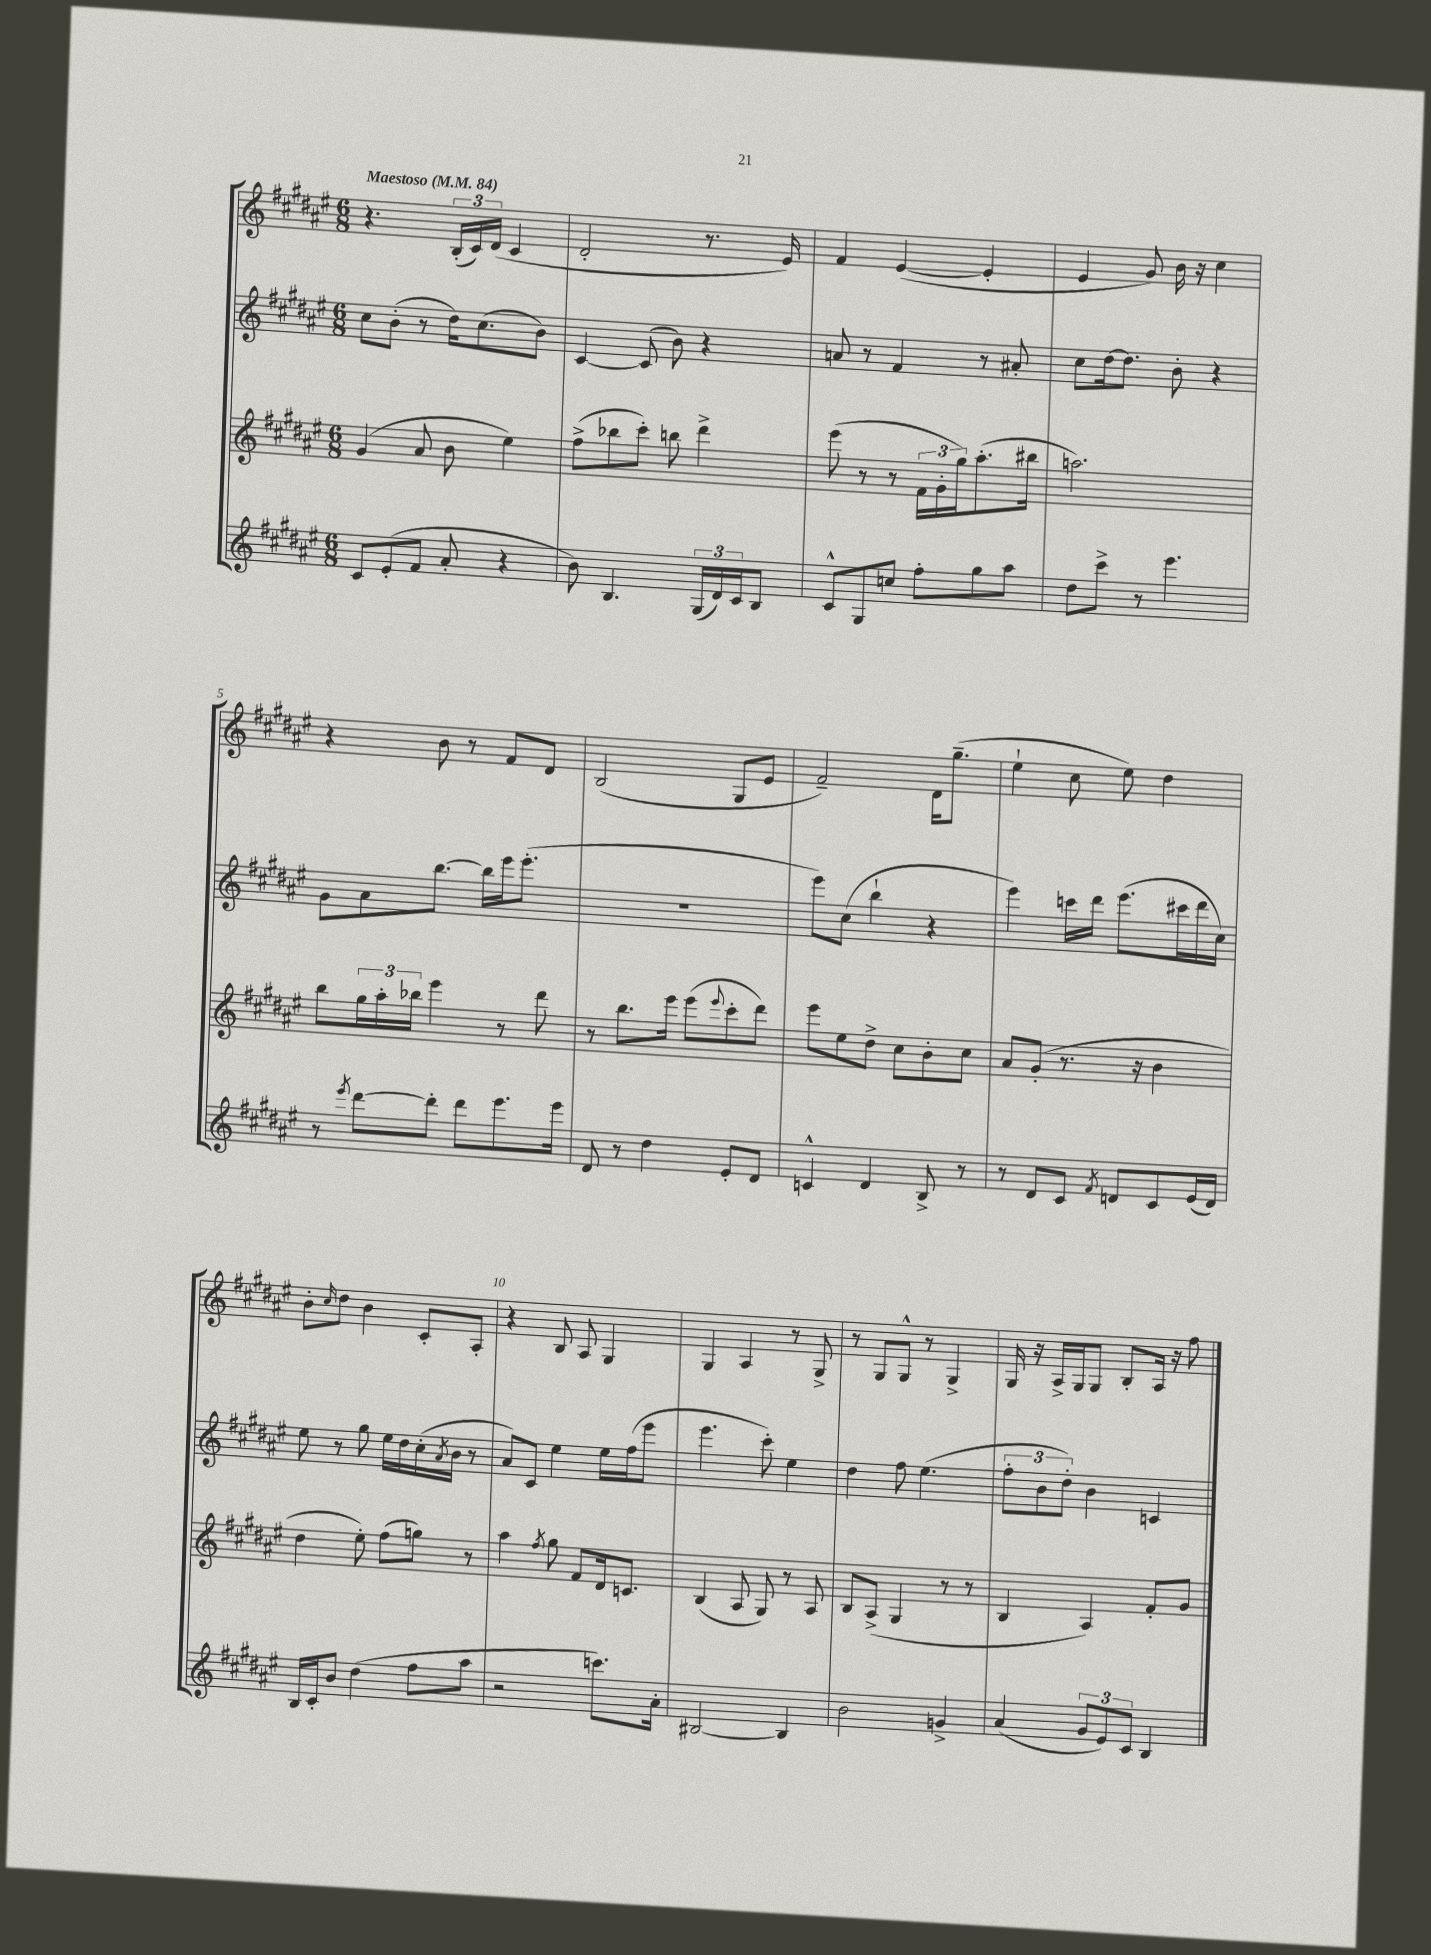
<<
\new StaffGroup <<
\new Staff = "s0" {
    \clef treble \key fis \major \numericTimeSignature \time 6/8 \tempo "Maestoso" 4 = 84
    r4. \tuplet 3/2 { b16-.( cis'16) dis'16( } cis'4 |
    dis'2-. r8. eis'16) |
    fis'4 eis'4~( eis'4-. |
    eis'4 gis'8) b'16 r16 cis''4 |
    r4 b'8 r8 fis'8 dis'8 |
    b2( gis8 eis'8 |
    fis'2--) dis'16 gis''8.--( |
    eis''4-! cis''8 eis''8) dis''4 |
    b'8-. \grace { cis''16 } dis''8 b'4 cis'8-. ais8-. |
    r4 b8 ais8 gis4 |
    gis4 ais4 r8 gis8-> |
    r8 gis8 gis8-^ r8 gis4-> |
    gis16 r16 ais16-> gis16 gis8 b8-. ais16 r16 fis''8 \bar "|." |
}
\new Staff = "s1" {
    \clef treble \key fis \major \numericTimeSignature \time 6/8
    cis''8 b'8-.( r8 dis''16) cis''8.( b'8) |
    cis'4~ cis'8( b'8) r4 |
    a'8 r8 fis'4 r8 ais'8-. |
    cis''8 dis''16~ dis''8. b'8-. r4 |
    gis'8 ais'8 b''8.~ b''16 eis'''16 eis'''8.-.( |
    R2. |
    eis'''8) cis''8( b''4-! r4 |
    eis'''4) c'''16 dis'''16 eis'''8.( cis'''16 dis'''16 cis''16) |
    eis''8 r8 gis''8 eis''16 dis''16 cis''16-.( \acciaccatura { ais'8 } b'16 r8 |
    ais'8) cis'8 eis''4 eis''16 fis''16( eis'''8 |
    eis'''4. cis'''8-.) eis''4 |
    dis''4 fis''8 eis''4.( |
    \tuplet 3/2 { fis''8-. b'8 dis''8-.) } b'4 c'4 \bar "|." |
}
\new Staff = "s2" {
    \clef treble \key fis \major \numericTimeSignature \time 6/8
    gis'4( ais'8 b'8 eis''4) |
    fis''8->( bes''8 cis'''8-.) b''8 dis'''4-> |
    eis'''8( r8 r8 \tuplet 3/2 { fis'16 gis'16-. gis''16) } ais''8.-.( bis''16 |
    a''2.) |
    b''8 \tuplet 3/2 { gis''16 ais''16-. bes''16 } eis'''4 r8 dis'''8 |
    r8 b''8. eis'''16 eis'''8( \appoggiatura { eis'''8 } cis'''8-. dis'''8) |
    eis'''8 eis''8 dis''8-> cis''8 b'8-. cis''8 |
    ais'8 gis'8-.( r8. r16 b'4 |
    dis''4 eis''8-.) fis''8( g''8) r8 |
    ais''4 \acciaccatura { fis''8 } gis''8 fis'8 dis'16 c'8. |
    b4( ais8 gis8) r8 ais8 |
    b8 ais8->( gis4 r8 r8 |
    b4 ais4) fis'8-. gis'8 \bar "|." |
}
\new Staff = "s3" {
    \clef treble \key fis \major \numericTimeSignature \time 6/8
    cis'8 eis'8-.( fis'8 ais'8-. r4 |
    b'8) b4. \tuplet 3/2 { gis16( dis'16) cis'16 } b8 |
    cis'8-^ gis8 c''8 fis''8-. gis''8 ais''8 |
    dis''8 cis'''8-> r8 eis'''4. |
    r8 \acciaccatura { eis'''8 } dis'''8~ dis'''8-. dis'''8 eis'''8. eis'''16 |
    dis'8 r8 dis''4 eis'8-. dis'8 |
    c'4-^ dis'4 b8-> r8 |
    r8 dis'8 cis'8 \acciaccatura { fis'8 } d'8 cis'8 eis'16( d'16) |
    b16 cis'16-. b'8 dis''4( fis''8 ais''8 |
    r2 c'''8.) ais'16-. |
    bis2~ bis4 |
    b'2 g'4-> |
    ais'4( \tuplet 3/2 { gis'8 eis'8) cis'8 } b4 \bar "|." |
}
>>
>>
\layout { \context { \Score \override BarNumber.break-visibility = ##(#f #t #t) barNumberVisibility = #(every-nth-bar-number-visible 5) } }
